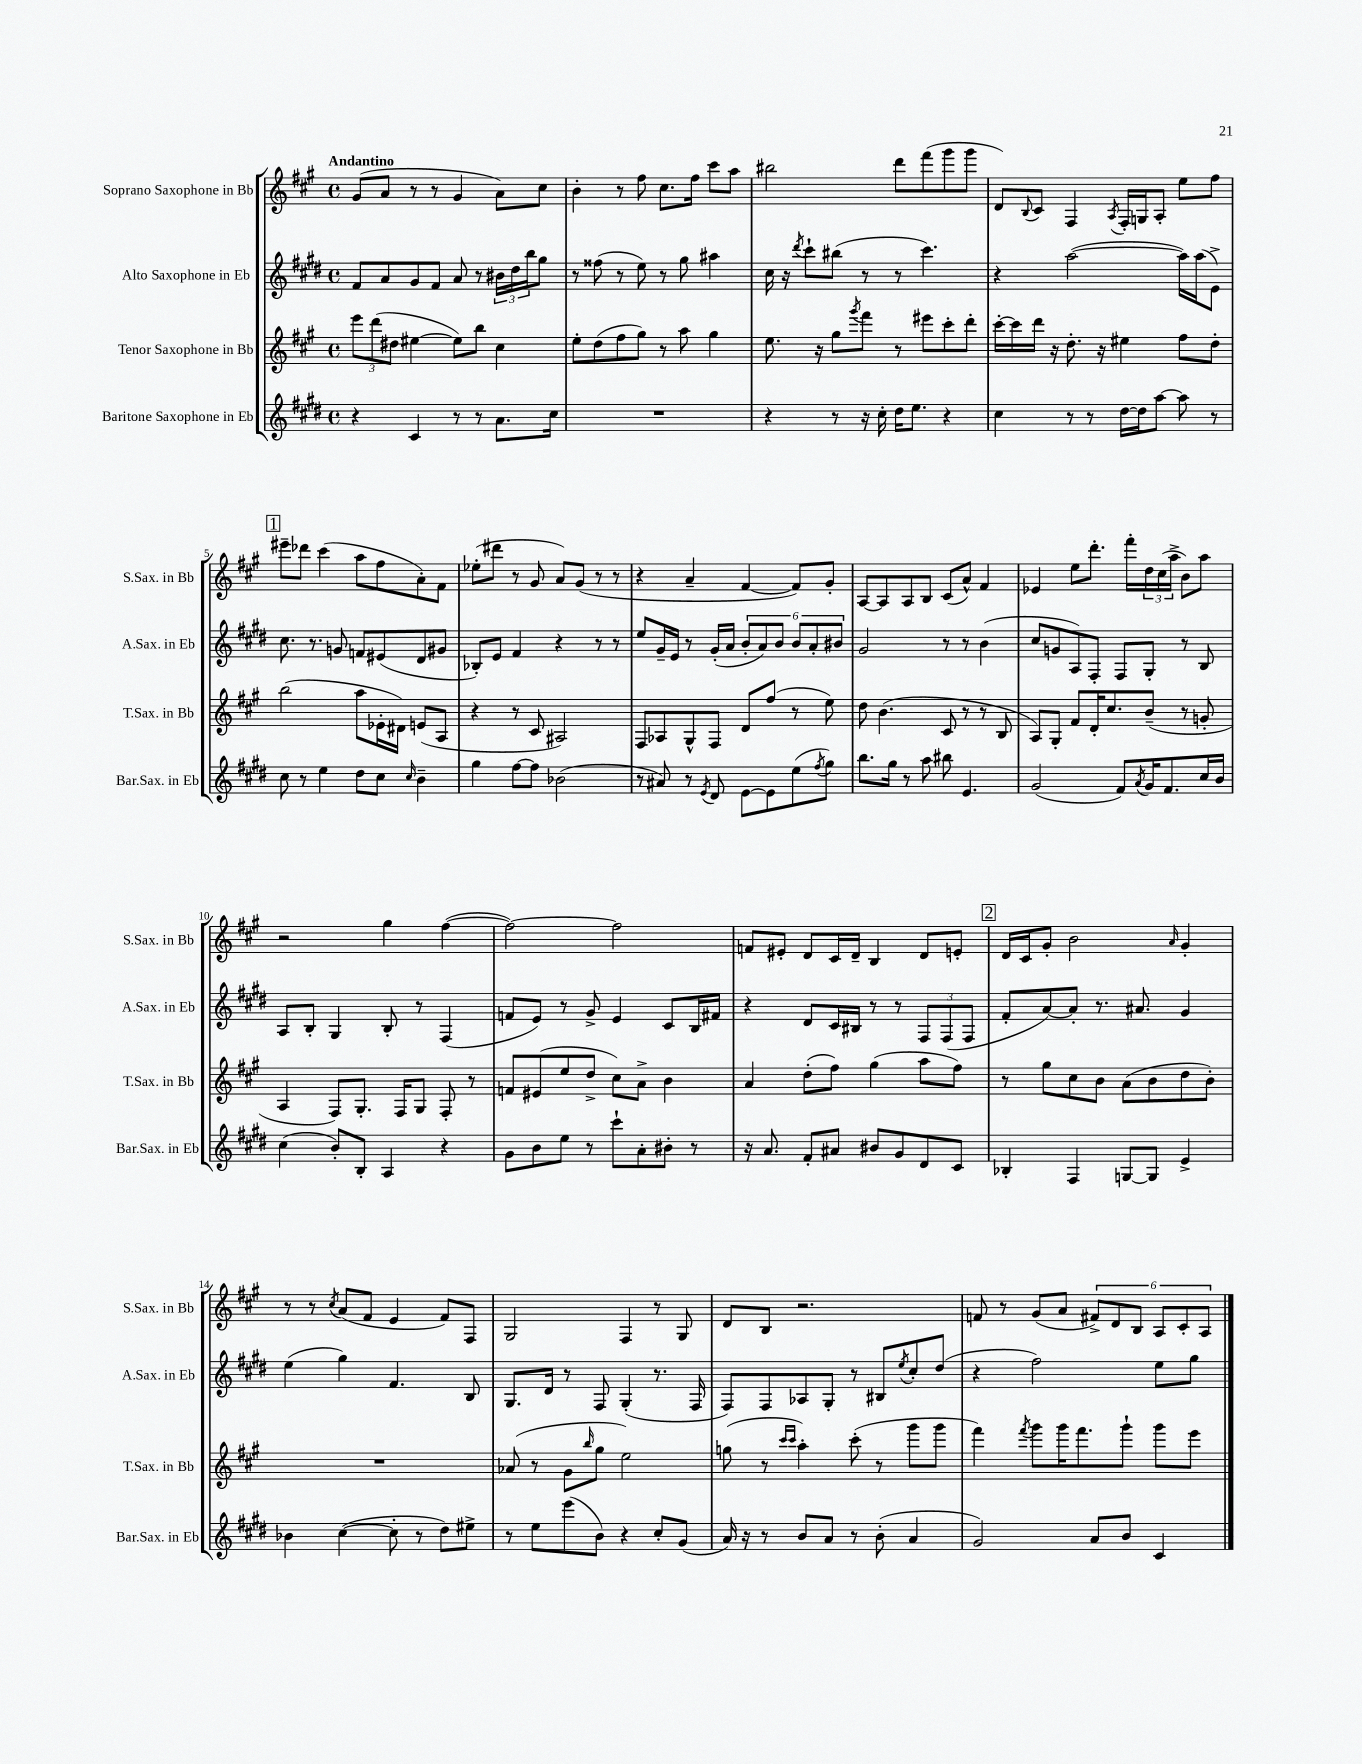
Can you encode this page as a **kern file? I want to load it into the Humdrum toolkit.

**kern	**kern	**kern	**kern
*staff4	*staff3	*staff2	*staff1
*clefG2	*clefG2	*clefG2	*clefG2
*k[f#c#g#d#]	*k[f#c#g#]	*k[f#c#g#d#]	*k[f#c#g#]
*M4/4	*M4/4	*M4/4	*M4/4
*met(c)	*met(c)	*met(c)	*met(c)
4r	12eee\L	8f#/L	(8g#/L
.	(12ddd\	.	.
.	.	8a/	8a/J
.	12dd#\J	.	.
4c#/	[4ee#\	8g#/	8r
.	.	8f#/J	8r
8r	8ee#\]L)	8a/	4g#/
8r	8bb\J	8r	.
8.a\L	4cc#\	24b#\LL	8a\L)
.	.	24dd#\	.
.	.	24bb\J	.
.	.	8gg#\J	8cc#\J
16cc#\Jk	.	.	.
=	=	=	=
1r	8ee'\L	8r	4b'\
.	(8dd\	(8ff##\	.
.	8ff#\	8r	8r
.	8gg#\J)	8ee\)	8ff#\
.	8r	8r	8.cc#\L
.	8aa\	8gg#\	.
.	.	.	16ff#\Jk
.	4gg#\	4aa#\	8ccc#\L
.	.	.	8aa\J
=	=	=	=
4r	8.ee\	16cc#\	2bb#\
.	.	16r	.
.	.	8qddd#/	.
.	.	8ccc#`\L	.
.	16r	.	.
8r	8gg#\L	(8bb#\J	.
.	8qggg#/	.	.
16r	8fff#\J	8r	.
16cc#'\	.	.	.
16dd#\LK	8r	8r	8ddd\L
8.ee\J	.	.	.
.	8eee#\L	4.ccc#\)	(8fff#\
4r	8ccc#'\	.	8ggg#\
.	8ddd'\J	.	8ggg#\J
=	=	=	=
4cc#\	[16ccc#'\LL	4r	8d/L)
.	16ccc#\]	.	.
.	.	.	8qqB/
.	16ddd\JJ	.	8c#/J
.	16r	.	.
8r	8.dd'\	([2aa\	4F#/
8r	.	.	.
.	16r	.	.
.	.	.	8qA/
[16dd#\LL	4ee#\	.	16F#'/LL
16dd#\]J	.	.	16G/J
[8aa\J	.	.	8A'/J
8aa\]	8ff#\L	16aa\]LL)	8ee\L
.	.	(16aa\J	.
8r	8dd'\J	8e^\J)	8ff#\J
=	=	=	=
8cc#\	(2bb\	8.cc#\	8eee#~\L
8r	.	.	8ddd-\J
.	.	8.r	.
4ee\	.	.	(4ccc#\
.	.	8g/	.
8dd#\L	8aa\L	8f/L	8aa\L
8cc#\J	16e-'\L	(8e#/	8ff#\
.	16d#\JJ)	.	.
16qqcc#/	.	.	.
4b~\	(8e/L	8d#/	8a'\)
.	8A/J	8g#/J	8f#\J
=	=	=	=
4gg#\	4r	8B-'/L)	(8ee-'\L
.	.	8e/J	8ddd#\J
[8ff#\L	8r	4f#/	8r
8ff#\]J	8c#/	.	8g#/
(2b-\	2A#/)	4r	8a/L)
.	.	.	(8g#/J
.	.	8r	8r
.	.	8r	8r
=	=	=	=
8r	8F#/L	8ee/L	4r
8a#/)	8A-/	16g#~/L	.
.	.	16e/JJ	.
8r	8G#^^/	8r	4a~/
8qe/	.	.	.
8d#/	8F#/J	(16g#'/LL	.
.	.	16a/JJ	.
[8e\L	8d/L	12b'/L	[4f#/
.	.	12a/)	.
8e\]	(8ff#/J	.	.
.	.	12b/J	.
(8ee\	8r	12b/L	8f#/]L)
.	.	12a'/	.
8qff#/	.	.	.
8gg#\J)	8ee\)	.	8g#'/J
.	.	12b#/J	.
=	=	=	=
8.bb\L	8dd\	2g#/	[8A/L
.	(4.b\	.	8A/]
16gg#\Jk	.	.	.
8r	.	.	8A/
8aa\	.	.	8B/J
8bb#\	8c#/	8r	(8c#/L
4.e/	8r	8r	8a^^/J)
.	8r	(4b\	4f#/
.	8B/	.	.
=	=	=	=
(2g#/	8A/L)	8cc#/L	4e-/
.	8G#'/J	8g/	.
.	8f#/L	8A/)	8ee\L
.	16d'/K	8F#'/J	8.ddd'\J
.	8.cc#/	.	.
8f#/L)	.	8F#/L	.
.	.	.	16fff#'\LL
8qa/	.	.	.
16g#/K	(8b~/J	8G#'/J	24dd\
.	.	.	(24cc#\
8.f#/	.	.	.
.	.	.	24aa^\JJ
.	8r	8r	8b\L)
16cc#/L	8g'/	8B/	8aa\J
16b/JJ	.	.	.
=	=	=	=
(4cc#\	4A/	8A/L	2r
.	.	8B'/J	.
8b'/L)	8F#/L)	4G#/	.
8B'/J	8.G#'/J	.	.
4A/	.	8B'/	4gg#\
.	16F#/LK	.	.
.	8G#/J	8r	.
4r	8F#'/	(4F#/	([4ff#\
.	8r	.	.
=	=	=	=
8g#\L	8f/L	8f/L	2ff#\_)
8b\	(8e#/	8e/J)	.
8ee\J	8ee/	8r	.
8r	8dd^/J	8g#^/	.
8ccc#`\L	8cc#\L)	4e/	2ff#\]
8a'\	8a^\J	.	.
8b#'\J	4b\	8c#/L	.
8r	.	16B/L	.
.	.	16f#/JJ	.
=	=	=	=
16r	4a/	4r	8f/L
8.a/	.	.	.
.	.	.	8e#'/J
8f#'/L	(8dd'\L	8d#/L	8d/L
8a#/J	8ff#\J)	16c#/L	16c#/L
.	.	16B#/JJ	16d~/JJ
8b#/L	(4gg#\	8r	4B/
8g#/	.	8r	.
8d#/	8aa\L	12F#/L	8d/L
.	.	(12F#/	.
8c#/J	8ff#\J)	.	8e'/J
.	.	12F#/J	.
=	=	=	=
4B-'/	8r	8f#'/L	16d/LL
.	.	.	16c#/J
.	8gg#\L	[8a/)	8g#'/J
4F#/	8cc#\	8a'/]J	2b\
.	8b\J	8.r	.
[8G/L	(8a\L	.	.
.	.	8.a#/	.
8G/]J	8b\	.	.
.	.	.	16qqa/
4e^/	8dd\	4g#/	4g#'/
.	8b'\J)	.	.
=	=	=	=
4b-\	1r	(4ee\	8r
.	.	.	8r
.	.	.	8qcc#/
([4cc#\	.	4gg#\)	(8a/L
.	.	.	8f#/J
8cc#'\]	.	4.f#/	4e/
8r	.	.	.
8dd#\L)	.	.	8f#/L)
8ee#^\J	.	8B/	8F#/J
=	=	=	=
8r	(8a-/	8.G#/L	2G#/
8ee\L	8r	.	.
.	.	16d#/Jk	.
(8eee\	8g#\L	8r	.
.	16qqbb/	.	.
8b\J)	8gg#\J	8F#/	.
4r	2ee\)	(4G#'/	4F#/
8cc#'/L	.	8.r	8r
(8g#/J	.	.	8G#/
.	.	16F#/	.
=	=	=	=
16a/)	(8gg\	8F#/L)	8d/L
16r	.	.	.
8r	8r	8F#/	8B/J
.	16qqccc#/LL	.	.
.	16qqccc#/JJ	.	.
8b/L	4aa'\)	8A-/	2.r
8a/J	.	8G#'/J	.
8r	(8ccc#'\	8r	.
(8b'\	8r	8B#/L	.
.	.	8qee/	.
4a/	8ggg#\L	8cc#'/	.
.	8ggg#\J	(8dd#/J	.
=	=	=	=
2g#/)	4fff#\)	4r	8f/
.	.	.	8r
.	8qfff#/	.	.
.	8ggg#\L	2ff#\)	(8g#/L
.	16ggg#\K	.	8a/J
.	8.fff#\	.	.
8a/L	.	.	12f#^/L)
.	.	.	12d/
8b/J	8ggg#`\J	.	.
.	.	.	12B/J
4c#/	8ggg#\L	8ee\L	12A/L
.	.	.	12c#'/
.	8eee\J	8gg#\J	.
.	.	.	12A/J
==	==	==	==
*-	*-	*-	*-
